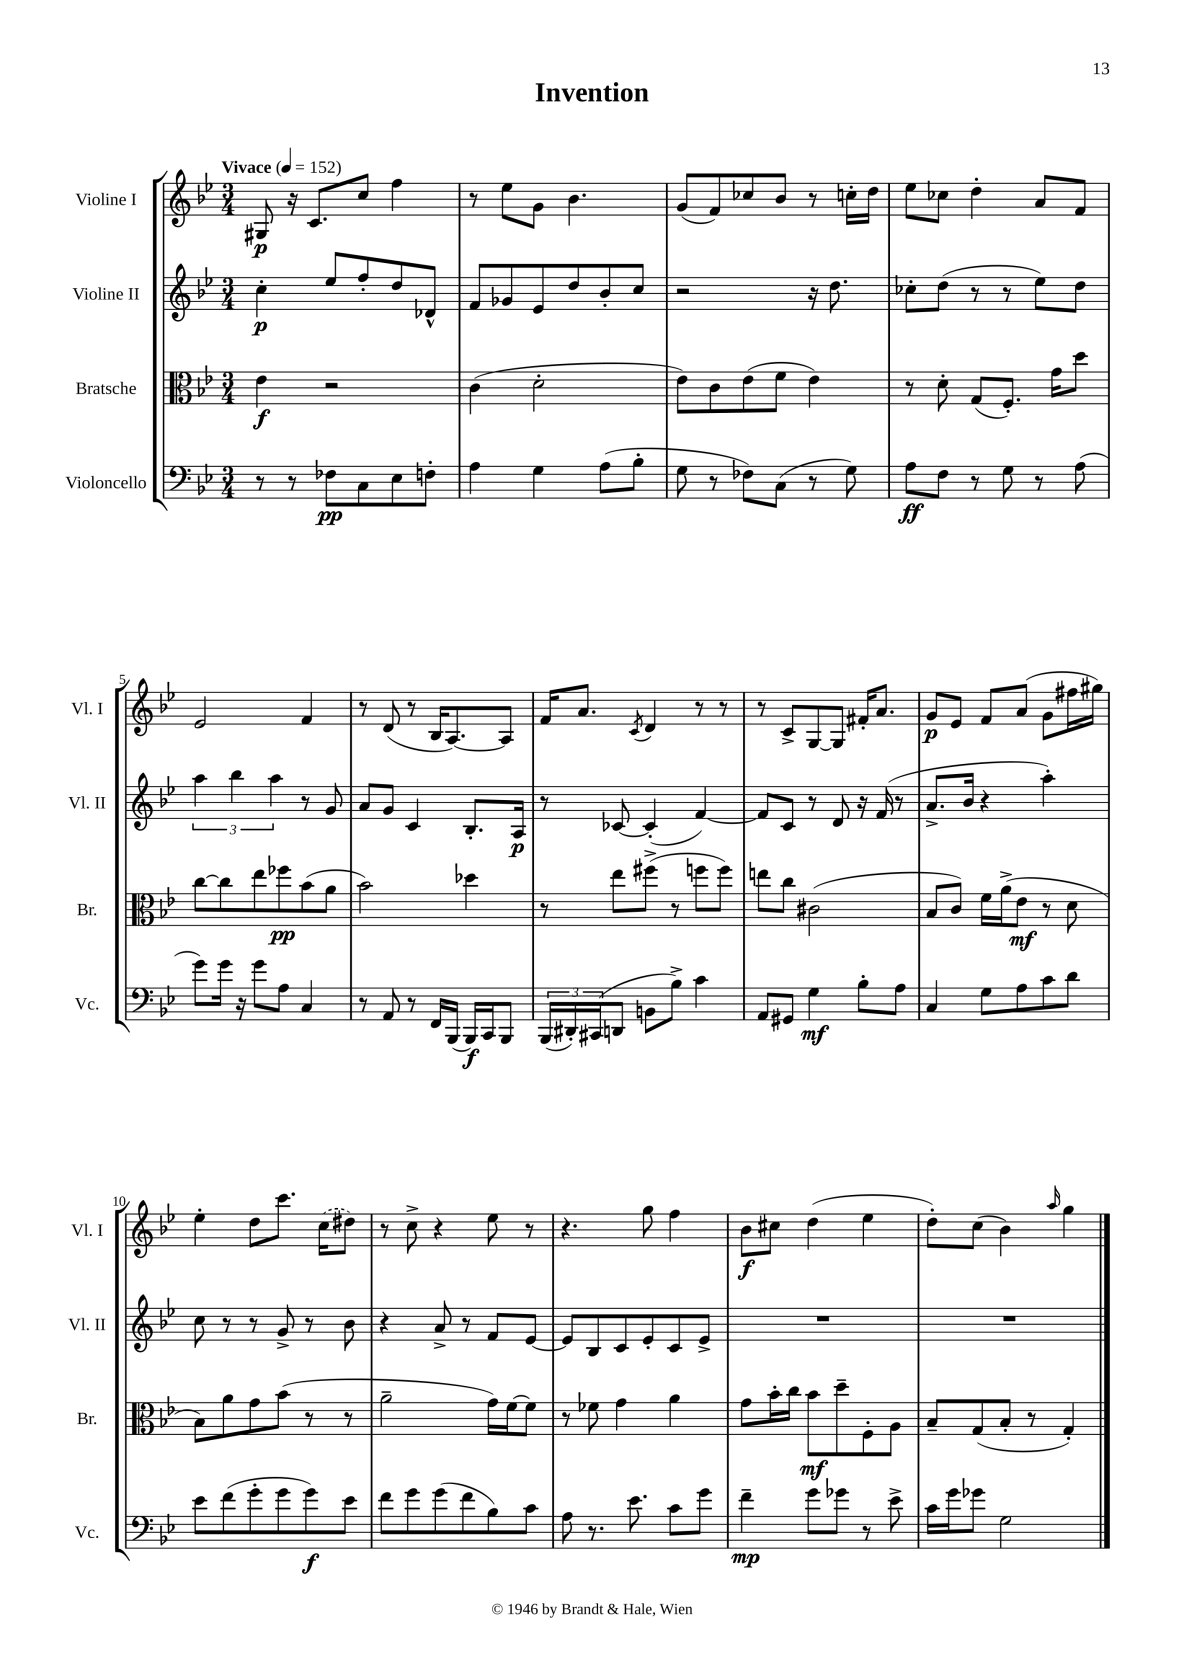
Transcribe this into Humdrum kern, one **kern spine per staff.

**kern	**dynam	**kern	**dynam	**kern	**dynam	**kern	**dynam
*part4	*part4	*part3	*part3	*part2	*part2	*part1	*part1
*staff4	*staff4	*staff3	*staff3	*staff2	*staff2	*staff1	*staff1
*I"Violoncello	*	*I"Bratsche	*	*I"Violine II	*	*I"Violine I	*
*I'Vc.	*	*I'Br.	*	*I'Vl. II	*	*I'Vl. I	*
*clefF4	*	*clefC3	*	*clefG2	*	*clefG2	*
*k[b-e-]	*	*k[b-e-]	*	*k[b-e-]	*	*k[b-e-]	*
*M3/4	*	*M3/4	*	*M3/4	*	*M3/4	*
*MM152	*	*MM152	*	*MM152	*	*MM152	*
=1	=1	=1	=1	=1	=1	=1	=1
!	!	!	!	!	!	!LO:TX:a:B:t=Vivace	!
8r	.	4e-\	f	4cc'\	p	8G#X/	p
8r	.	.	.	.	.	16r	.
.	.	.	.	.	.	8.c/L	.
8F-X\L	pp	2r	.	8ee-/L	.	.	.
8C\	.	.	.	8ff'/	.	8cc/J	.
8E-\	.	.	.	8dd/	.	4ff\	.
8Fn'\J	.	.	.	8d-X^^/J	.	.	.
=2	=2	=2	=2	=2	=2	=2	=2
4A\	.	(4c\	.	8f/L	.	8r	.
.	.	.	.	8g-X/	.	8ee-\L	.
4G\	.	2d'\	.	8e-/	.	8g\J	.
.	.	.	.	8dd/	.	4.b-\	.
(8A\L	.	.	.	8b-'/	.	.	.
8B-'\J	.	.	.	8cc/J	.	.	.
=3	=3	=3	=3	=3	=3	=3	=3
8G\	.	8e-\L)	.	2r	.	(8g/L	.
8r	.	8c\	.	.	.	8f/)	.
8F-X\L)	.	(8e-\	.	.	.	8cc-X/	.
(8C\J	.	8f\J	.	.	.	8b-/J	.
8r	.	4e-\)	.	16r	.	8r	.
.	.	.	.	8.dd\	.	.	.
8G\)	.	.	.	.	.	16ccn'\LL	.
.	.	.	.	.	.	16dd\JJ	.
=4	=4	=4	=4	=4	=4	=4	=4
8A\L	ff	8r	.	8cc-X'\L	.	8ee-\L	.
8F\J	.	8d'\	.	(8dd\J	.	8cc-X\J	.
8r	.	(8G/L	.	8r	.	4dd'\	.
8G\	.	8.F'/J)	.	8r	.	.	.
8r	.	.	.	8ee-\L)	.	8a/L	.
.	.	16g\KL	.	.	.	.	.
(8A\	.	8dd\J	.	8dd\J	.	8f/J	.
!!LO:LB:g=z
=5	=5	=5	=5	=5	=5	=5	=5
8g\L)	.	[8cc\L	.	6aa\	.	2e-/	.
16g\Jk	.	8cc\]	.	.	.	.	.
.	.	.	.	6bb-\	.	.	.
16r	.	.	.	.	.	.	.
8g\L	.	8ee-\	.	.	.	.	.
.	.	.	.	6aa\	.	.	.
8A\J	.	8ff-X\	pp	.	.	.	.
4C/	.	(8b-\	.	8r	.	4f/	.
.	.	8a\J	.	8g/	.	.	.
=6	=6	=6	=6	=6	=6	=6	=6
8r	.	2b-\)	.	8a/L	.	8r	.
8AA/	.	.	.	8g/J	.	(8d/	.
8r	.	.	.	4c/	.	8r	.
16FF/LL	.	.	.	.	.	16B-/KL	.
(16BBB-/JJ	.	.	.	.	.	[8.A/)	.
16BBB-/LL)	f	4dd-X\	.	8.B-'/L	.	.	.
16CC/J	.	.	.	.	.	.	.
8BBB-/J	.	.	.	.	.	8A/J]	.
.	.	.	.	16A/Jk	p	.	.
=7	=7	=7	=7	=7	=7	=7	=7
(24BBB-/LL	.	8r	.	8r	.	16f/KL	.
24DD#X'/)	.	.	.	.	.	.	.
.	.	.	.	.	.	8.a/J	.
(24CC#X/J	.	.	.	.	.	.	.
8DDn/J	.	8ee-\L	.	[8c-X/	.	.	.
.	.	.	.	.	.	8qc/	.
8BBn\L	.	(8ff#X^\J	.	(4c-'/]	.	4d/	.
8B-^\J)	.	8r	.	.	.	.	.
4c\	.	8ffn\L	.	[4f/)	.	8r	.
.	.	8ff\J)	.	.	.	8r	.
=8	=8	=8	=8	=8	=8	=8	=8
8AA/L	.	8een\L	.	8f/L]	.	8r	.
8GG#X/J	.	8cc\J	.	8c/J	.	8c^/L	.
4G\	mf	(2c#X\	.	8r	.	[8G/	.
.	.	.	.	8d/	.	8G/J]	.
8B-'\L	.	.	.	16r	.	16f#X'/KL	.
.	.	.	.	(16f/	.	8.a/J	.
8A\J	.	.	.	8r	.	.	.
=9	=9	=9	=9	=9	=9	=9	=9
4C/	.	8B-/L	.	8.a^/L	.	8g/L	p
.	.	8c/J)	.	.	.	8e-/J	.
.	.	.	.	16b-/Jk	.	.	.
8G\L	.	16f\LL	.	4r	.	8f/L	.
.	.	(16a^\J	.	.	.	.	.
8A\	.	8e-\J	mf	.	.	(8a/J	.
8c\	.	8r	.	4aa'\)	.	8g\L	.
8d\J	.	8d\	.	.	.	16ff#X\L	.
.	.	.	.	.	.	16gg#X\JJ)	.
!!LO:LB:g=z
=10	=10	=10	=10	=10	=10	=10	=10
8e-\L	.	8B-\L)	.	8cc\	.	4ee-'\	.
(8f\	.	8a\	.	8r	.	.	.
8g'\	.	8g\	.	8r	.	8dd\L	.
8g\	.	(8b-\J	.	8g^/	.	8.ccc\J	.
8g\)	f	8r	.	8r	.	.	.
.	.	.	.	.	.	(16cc\KL	.
8e-\J	.	8r	.	8b-\	.	8dd#X\J)	.
=11	=11	=11	=11	=11	=11	=11	=11
8f\L	.	2a~\	.	4r	.	8r	.
8g\	.	.	.	.	.	8cc^\	.
(8g\	.	.	.	8a^/	.	4r	.
8f\	.	.	.	8r	.	.	.
8B-\)	.	16g\LL)	.	8f/L	.	8ee-\	.
.	.	[16f\J	.	.	.	.	.
8c\J	.	8f\J]	.	[8e-/J	.	8r	.
=12	=12	=12	=12	=12	=12	=12	=12
8A\	.	8r	.	8e-/L]	.	4.r	.
8.r	.	8f-X\	.	8B-/	.	.	.
.	.	4g\	.	8c/	.	.	.
8.e-\	.	.	.	.	.	.	.
.	.	.	.	8e-'/	.	8gg\	.
8c\L	.	4a\	.	8c/	.	4ff\	.
8g\J	.	.	.	8e-^/J	.	.	.
=13	=13	=13	=13	=13	=13	=13	=13
4f~\	mp	8g\L	.	2.r	.	8b-\L	f
.	.	16b-'\L	.	.	.	8cc#X\J	.
.	.	16cc\JJ	.	.	.	.	.
8g\L	.	8b-\L	mf	.	.	(4dd\	.
8g-X\J	.	8dd~\	.	.	.	.	.
8r	.	8F'\	.	.	.	4ee-\	.
8e-^\	.	8A\J	.	.	.	.	.
=14	=14	=14	=14	=14	=14	=14	=14
16c\LL	.	8B-~/L	.	2.r	.	8dd'\L)	.
16g\J	.	.	.	.	.	.	.
8g-X\J	.	(8G/	.	.	.	(8cc\J	.
2G\	.	8B-'/J	.	.	.	4b-\)	.
.	.	8r	.	.	.	.	.
.	.	.	.	.	.	16qqaa/	.
.	.	4G'/)	.	.	.	4gg\	.
==	==	==	==	==	==	==	==
*-	*-	*-	*-	*-	*-	*-	*-
